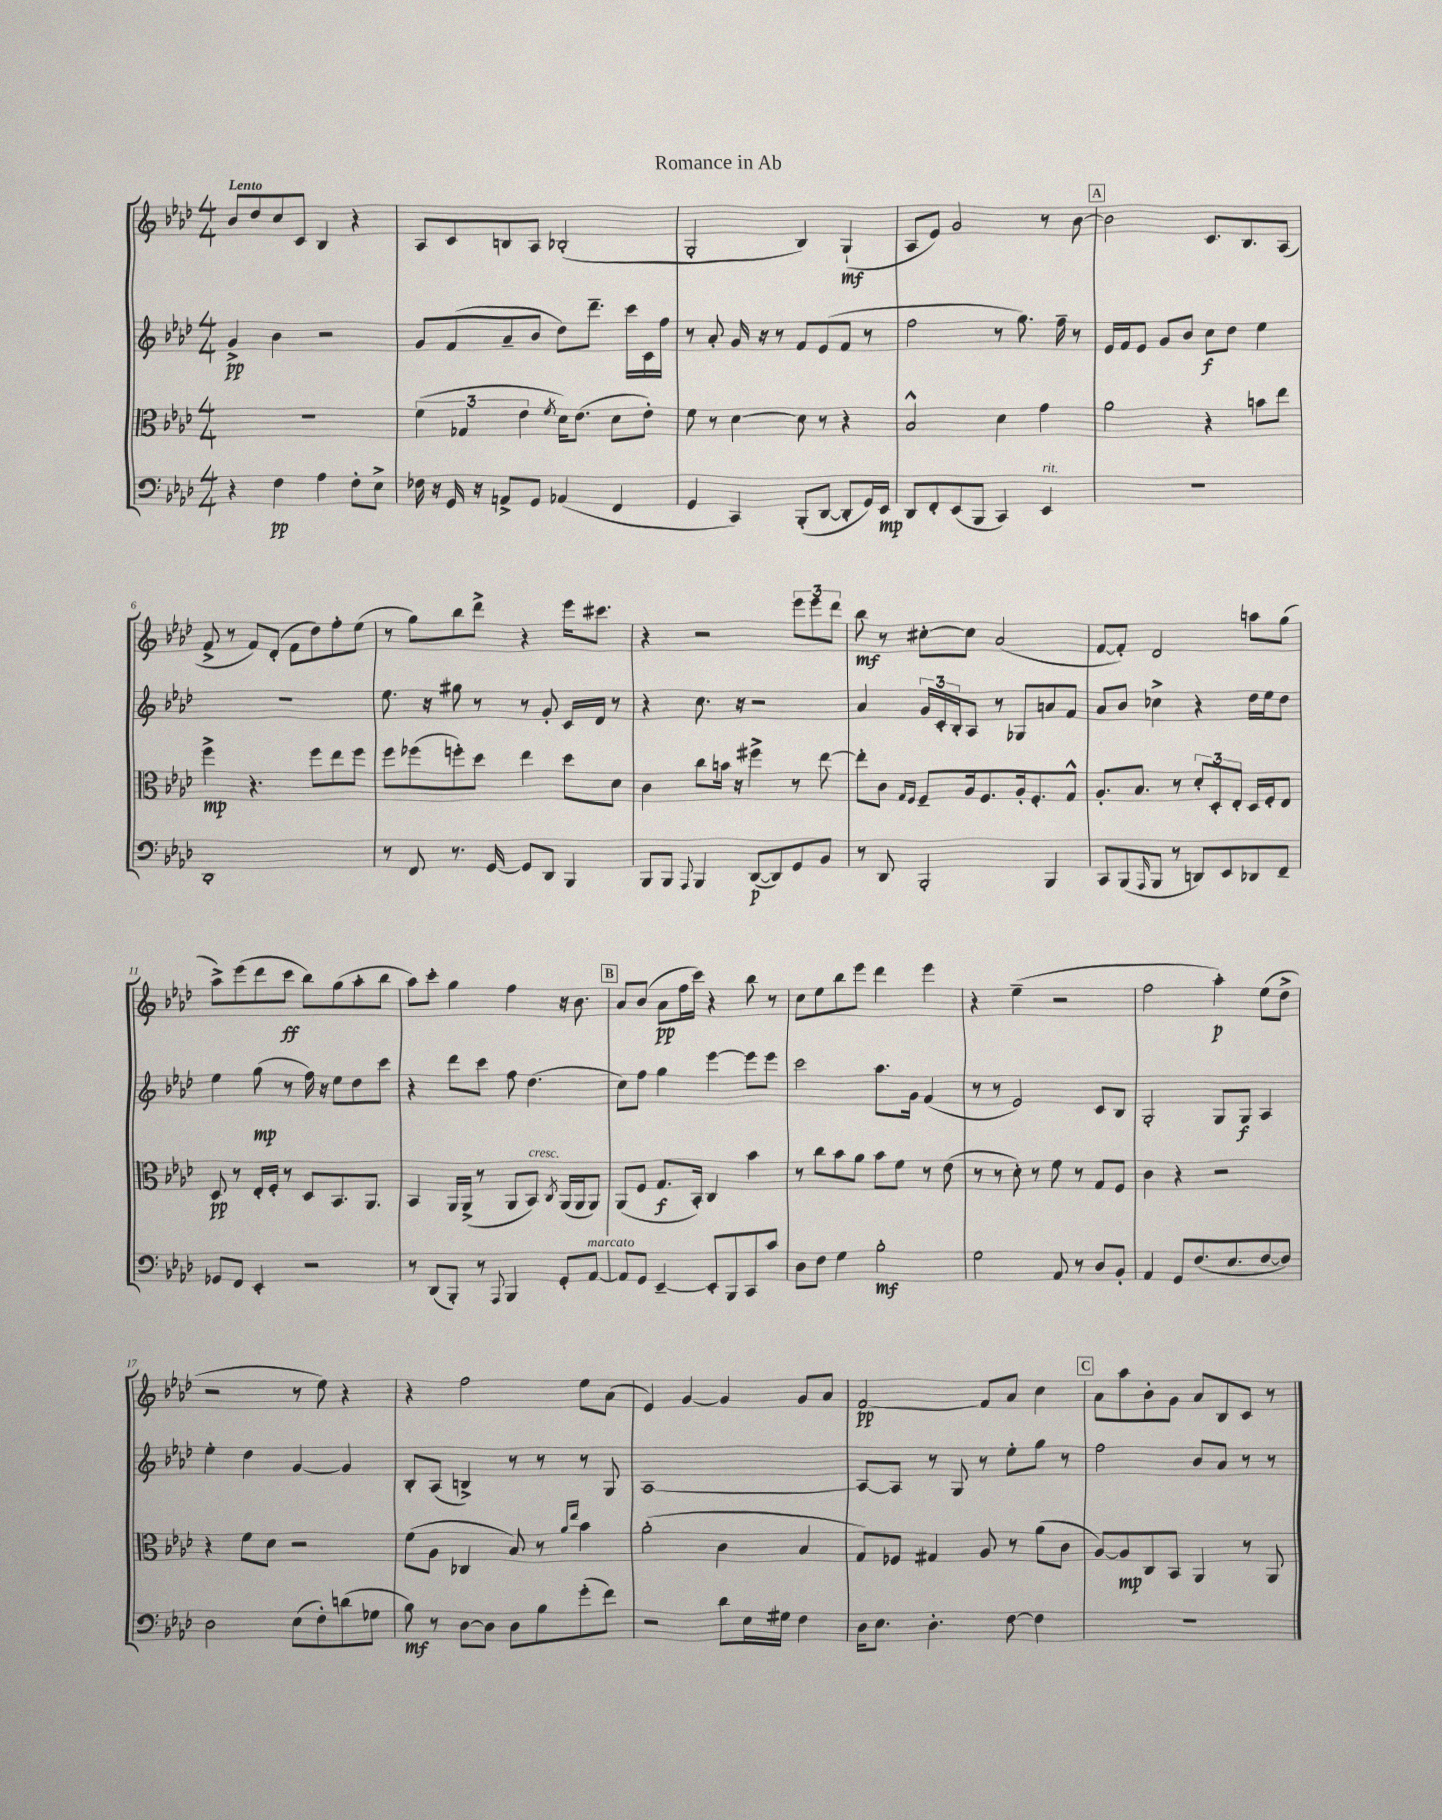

**kern	**kern	**kern	**kern
*staff4	*staff3	*staff2	*staff1
*clefF4	*clefC3	*clefG2	*clefG2
*k[b-e-a-d-]	*k[b-e-a-d-]	*k[b-e-a-d-]	*k[b-e-a-d-]
*M4/4	*M4/4	*M4/4	*M4/4
4r	1r	4g^	8b-
.	.	.	8dd-
4F	.	4b-	8cc
.	.	.	8c
4A-	.	2r	4B-
8F'	.	.	4r
8E-^	.	.	.
=	=	=	=
16F-	(6f	8g	8A-
16r	.	.	.
16GG	.	(8f	8c
.	6G-	.	.
16r	.	.	.
8AA^	.	8a-~	8B
.	6e-	.	.
8GG	.	8b-	8A-
.	8qf	.	.
(4AA-	16d-)	8dd-)	(2B-'
.	(8.e-	.	.
.	.	8.ddd-~	.
4FF	8d-	.	.
.	.	16ccc	.
.	8e-')	16c	.
.	.	16ff	.
=	=	=	=
4GG	8f	8r	2G'
.	8r	8a-'	.
4CC)	[4d-	16g	.
.	.	16r	.
.	.	8r	.
(8BBB-'	8d-]	8f	4B-)
[8DD-	8r	(8e-	.
8DD-']	4r	8f	(4G`
16GG)	.	8r	.
16EE-	.	.	.
=	=	=	=
8DD-	2B-^^	2ff	8A-
8FF'	.	.	8e-)
(8EE-	.	.	2g
8BBB-	.	.	.
4CC)	4d-	8r	.
.	.	8.gg)	.
4EE-	4g	.	8r
.	.	16ff~	.
.	.	8r	[8b-
=	=	=	=
1r	2a-	16e-	2b-]
.	.	16f	.
.	.	8e-	.
.	.	8g	.
.	.	8b-	.
.	4r	8cc	8.c
.	.	8dd-	.
.	.	.	8.B-
.	8b	4ee-	.
.	8ee-	.	(8A-
=	=	=	=
1DD-'	4ff^	1r	8f^
.	.	.	8r
.	4.r	.	8f)
.	.	.	(8d-'
.	.	.	8f
.	8ff	.	8dd-)
.	8ee-	.	8ff'
.	8ff	.	(8ee-
=	=	=	=
8r	8ff	8.ee-	8r
8FF	(8ff-	.	8gg)
.	.	16r	.
8.r	8ff')	8gg#	8bb-
.	8dd-	8r	8ddd-^
[16GG	.	.	.
8GG]	4ee-	8r	4r
8DD-	.	8g'	.
4BBB-	8dd-	16c	16eee-
.	.	16d-	8.ccc#
.	8d-	8r	.
=	=	=	=
8BBB-	4c	4r	4r
8BBB-	.	.	.
8qqAAA-	.	.	.
4BBB-	8cc	8.cc	2r
.	16b	.	.
.	16r	16r	.
([8DD-	4ff#^	2r	.
8DD-])	.	.	.
8GG	8r	.	12eee-
.	.	.	12eee-
8BB-	[8ee-	.	.
.	.	.	12ddd-
=	=	=	=
8r	8ee-']	4a-	8bb-
8DD-	8c	.	8r
.	16qqG	.	.
.	16qqF	.	.
2BBB-'	8F~	24g	[8cc#'
.	.	24c'	.
.	.	24B-'	.
.	16A-	8A-	8cc#]
.	8.F	.	.
.	.	8r	(2a-
.	16A-'	8G-	.
.	8.F'	.	.
4BBB-	.	8a	.
.	8G^^	8f	.
=	=	=	=
8CC	8.A-'	8a-	[8f
(8BBB-	.	8b-	8f'])
.	8.B-	.	.
16qqAAA-	.	.	.
8BBB-	.	4cc-^	2d-
8r	8r	.	.
8DD)	12d-'	4r	.
.	12D-'	.	.
8EE-	.	.	.
.	12E-'	.	.
8DD-	16D-	16dd-	8aa
.	16F'	16ee-	.
8FF~	8E-	8dd-	(8gg
=	=	=	=
8GG-	8D-	4ee-	8aa-^)
8FF	8r	.	(8eee-
4EE-'	16E-'	(8gg	8ddd-
.	16F'	.	.
.	8r	8r	8ccc
2r	8D-	16ff)	8bb-)
.	.	16r	.
.	8.BB-	8ee-	(8gg
.	.	8dd-	8aa-'
.	8.AA-	.	.
.	.	8ccc	8bb-
=	=	=	=
8r	4BB-	4r	8aa-)
(8DD-	.	.	8ccc'
8BBB-')	16AA-	8ddd-	4gg
.	(16AA-^	.	.
8r	8r	8ccc	.
8qqAAA-	.	.	.
4BBB-	8AA-	8ff	4ff
.	8BB-)	(4.dd-	.
.	8qC	.	.
8GG'	(16AA-	.	16r
.	16AA-	.	8.b-
[8AA-	8AA-)	.	.
=	=	=	=
8AA-]	(8AA-	8cc)	8a-
8GG	8F	8ff	(8b-
[4EE-~	8.G	4gg	8a-
.	.	.	16ff
.	16BB-')	.	16ccc)
8EE-']	4C	[4eee-	4r
8BBB-	.	.	.
8CC	4b-	8eee-]	8bb-
8c	.	8eee-	8r
=	=	=	=
8D-	8r	2ccc	8cc
8F	8cc	.	8ee-
4G	8b-	.	8bb-
.	8a-	.	8eee-
2B-'	8b-	8.aa-	4ddd-
.	8f	.	.
.	.	16g	.
.	8r	(4f	4eee-
.	(8e-	.	.
=	=	=	=
2G	8r	8r	4r
.	8r	8r	.
.	8d-')	2e-)	(4ee-~
.	8r	.	.
8AA-	8f	.	2r
8r	8r	.	.
8D-	8G	8c	.
8BB-'	8F	8B-	.
=	=	=	=
4AA-	4c	2G'	2ff
8GG	4r	.	.
(8.F	.	.	.
.	2r	8G	4aa-')
8.E-	.	.	.
.	.	8G	.
[8F	.	4A-	(8ee-
8F])	.	.	8dd-^
=	=	=	=
2D-	4r	4ee-'	2r
.	8f	4dd-	.
.	8d-	.	.
(8E-	2r	[4g	8r
8F')	.	.	8ee-)
(8d	.	4g]	4r
8G-	.	.	.
=	=	=	=
8B-)	(8f	8B-'	4r
8r	8A-	(8A-	.
[8D-	4C-	4B^)	2ff
8D-]	.	.	.
8D-	8B-)	8r	.
8B-	8r	8r	.
.	16qqa-	.	.
.	16qqee-	.	.
(8g'	4b-	8r	8ee-
8f)	.	8G	(8a-
=	=	=	=
2r	(2a-'	[1A-	4e-)
.	.	.	[4g
8d-	4c	.	4g]
16E-	.	.	.
16G#	.	.	.
4F	4B-	.	8g
.	.	.	8a-
=	=	=	=
16D-	8G)	8A-_	[2f
8.E-	.	.	.
.	8F-	8A-]	.
4.D-'	4G#	8r	.
.	.	8G	.
.	8A-	8r	8f]
[8F	8r	8ee-'	8a-
4F]	(8a-	8gg	4cc
.	8c	8r	.
=	=	=	=
1r	[8A-)	2ff	8a-
.	8A-]	.	8aa-
.	8C	.	8b-'
.	8BB-	.	8g
.	4AA-	8b-	8a-
.	.	8a-	8B-
.	8r	8r	8c
.	8AA-	8r	8r
==	==	==	==
*-	*-	*-	*-
